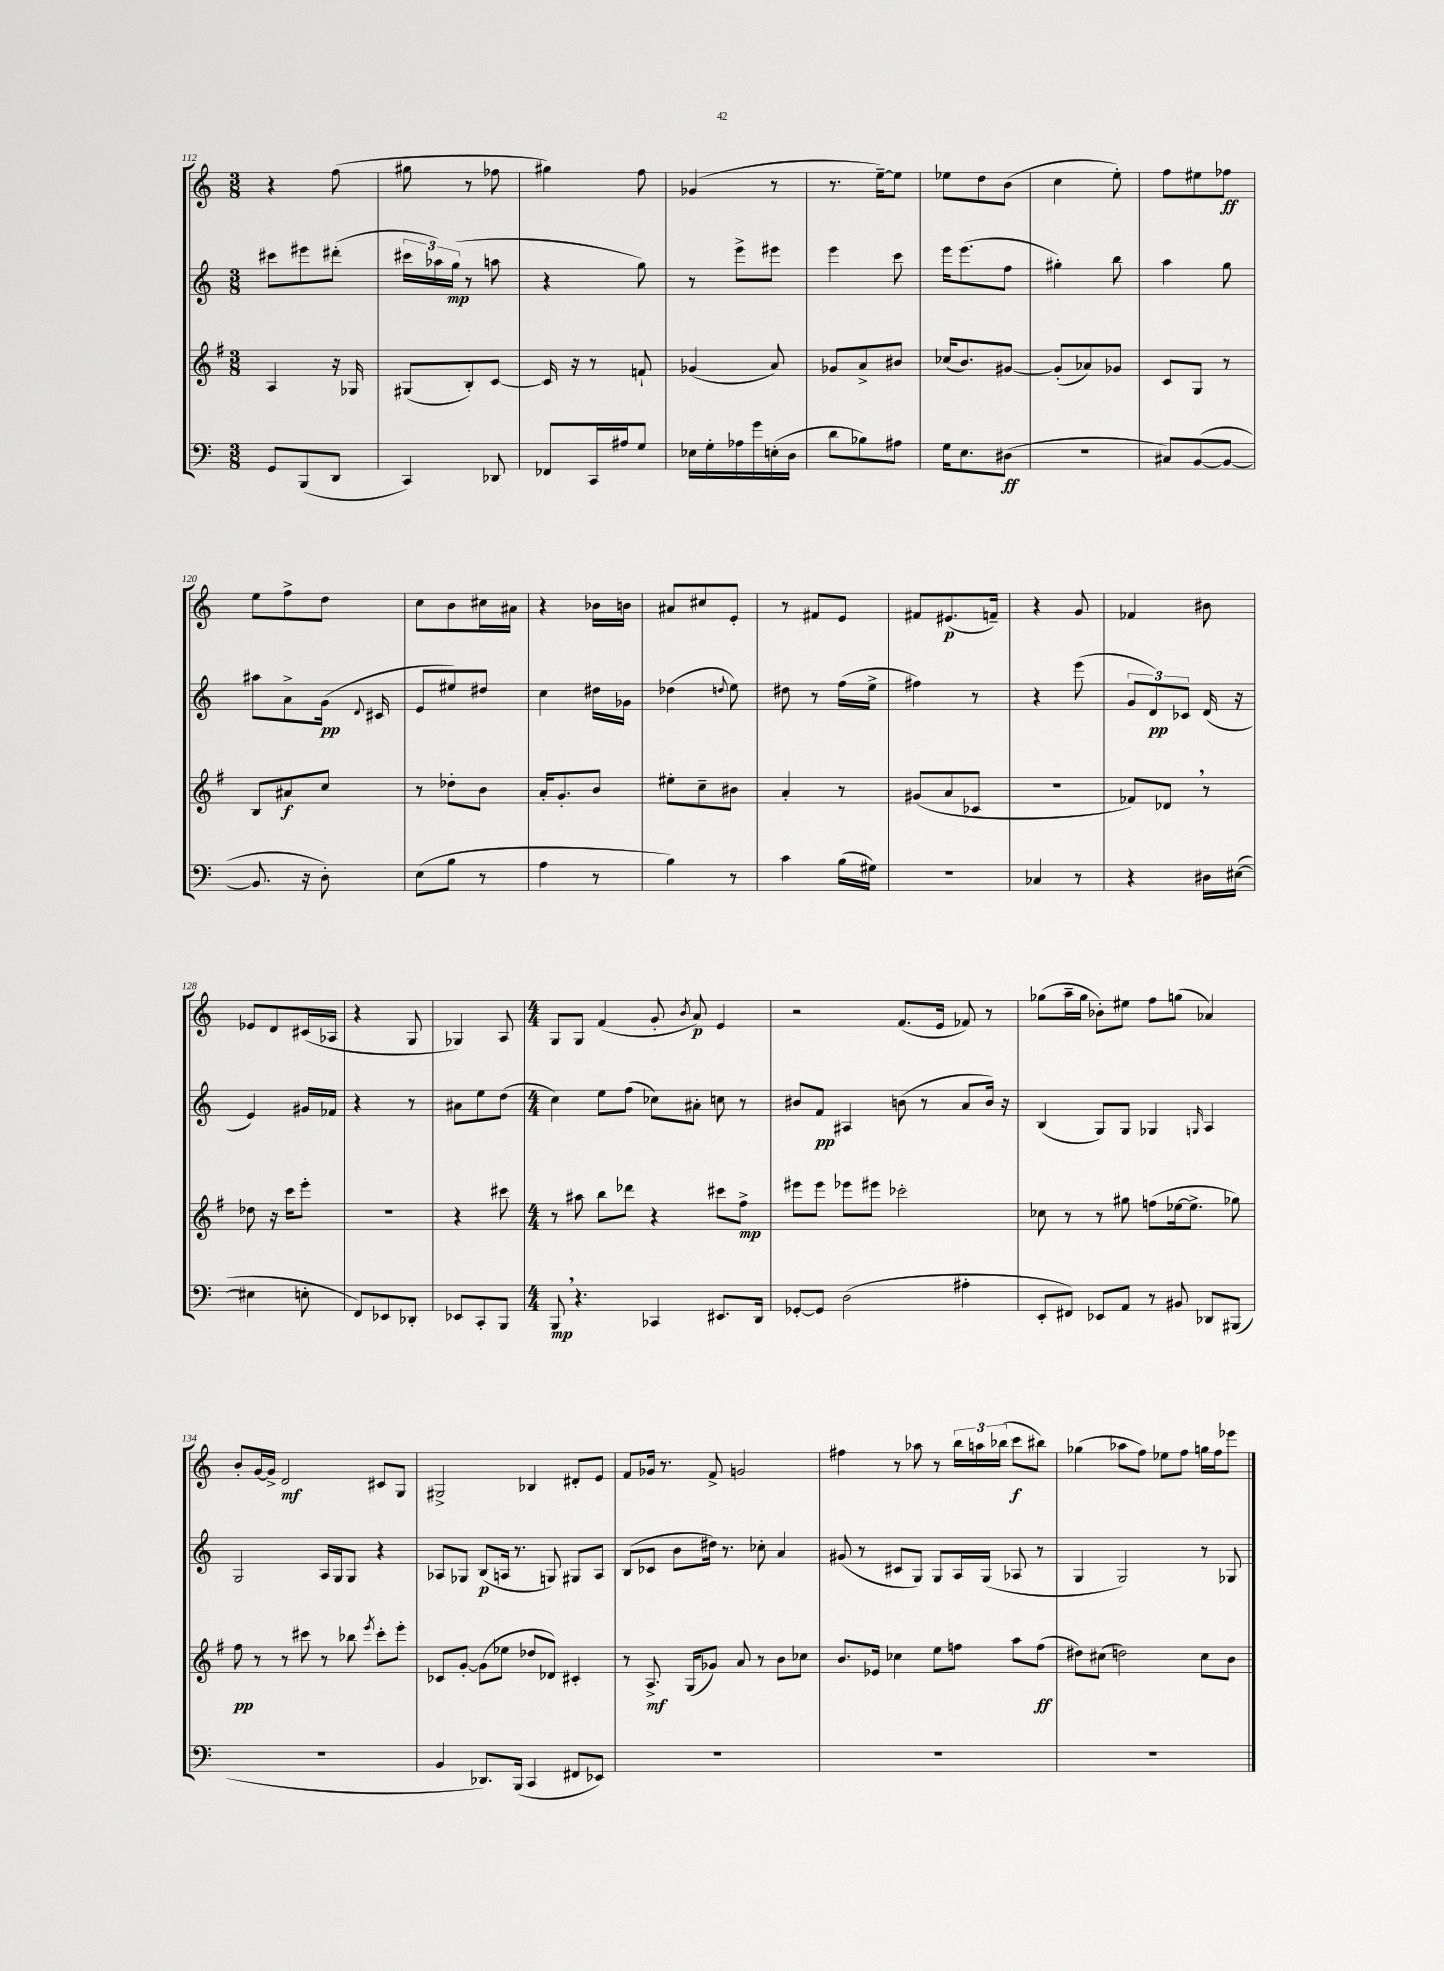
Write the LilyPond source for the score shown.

<<
\new StaffGroup <<
\new Staff = "s0" {
    \clef treble \key c \major \numericTimeSignature \time 3/8
    \autoBeamOff r4 f''8( |
    gis''8 r8 fes''8 |
    gis''4) f''8 |
    ges'4( r8 |
    r8. e''16[~--) e''8] |
    ees''8[ d''8 b'8]( |
    c''4 e''8-.) |
    f''8[ eis''8 fes''8]\ff |
    e''8[ f''8-> d''8] |
    c''8[ b'8 cis''16 ais'16] |
    r4 bes'16[ b'16] |
    ais'8[ cis''8 e'8]-. |
    r8 fis'8[ e'8] |
    fis'8[ eis'8.\p( f'16]--) |
    r4 g'8 |
    fes'4 bis'8 |
    ees'8[ d'8 cis'16( aes16] |
    r4 g8 |
    ges4) a8 |
    \numericTimeSignature \time 4/4 g8[ g8] f'4( g'8-. \acciaccatura { b'8 } a'8\p) e'4 |
    r2 f'8.[( e'16] fes'8) r8 |
    ges''8[( a''16-- ges''16] bes'8[-.) eis''8] f''8[ g''8]( aes'4) |
    b'8[-. g'16~ g'16]-> d'2\mf cis'8[ g8] |
    gis2-> bes4 dis'8[-. e'8] |
    f'8[ ges'16] r8. f'8-> g'2 |
    fis''4 r8 aes''8 r8 \tuplet 3/2 { b''16[ a''16 bes''16]( } c'''8[\f bis''8]) |
    ges''4( aes''8[ f''8]) ees''8[ f''8] g''16[ f''16 ees'''8] \bar "|." |
}
\new Staff = "s1" {
    \clef treble \key c \major \numericTimeSignature \time 3/8
    \autoBeamOff cis'''8[ eis'''8 dis'''8]-.( |
    \tuplet 3/2 { cis'''16[ aes''16) g''16]\mp( } r8 a''8 |
    r4 g''8) |
    r8 e'''8[-> eis'''8] |
    e'''4 c'''8 |
    e'''16[ e'''8.( f''8] |
    gis''4-.) b''8 |
    a''4 g''8 |
    ais''8[ a'8-> g'16]\pp( \appoggiatura { d'8 } cis'16 |
    e'8[ eis''8) dis''8] |
    c''4 dis''16[ ges'16] |
    des''4( \appoggiatura { d''8 } e''8) |
    dis''8 r8 f''16[( e''16]-> |
    fis''4) r8 |
    r4 e'''8( |
    \tuplet 3/2 { g'8[ d'8\pp) ces'8] } d'16( r16 |
    e'4) gis'16[ fes'16] |
    r4 r8 |
    ais'8[ e''8 d''8]( |
    \numericTimeSignature \time 4/4 c''4) e''8[ f''8]( ces''8[) ais'8]-. c''8 r8 |
    bis'8[ f'8]\pp ais4 b'8( r8 a'8[ b'16]) r16 |
    b4( g8[) g8] ges4 \grace { g16 } a4 |
    g2 a16[ g16 g8] r4 |
    aes8[ ges8] b8[\p( a16] r8. g8) gis8[ a8] |
    b8[( ces'8] b'8[ dis''16]) r8. ces''8-. a'4 |
    gis'8( r8 cis'8[ g8]) g8[ a16 g16]( aes8 r8 |
    g4 g2) r8 ges8 \bar "|." |
}
\new Staff = "s2" {
    \clef treble \key g \major \numericTimeSignature \time 3/8
    \autoBeamOff a4 r16 ges16 |
    gis8[( b8-.) c'8]~ |
    c'16 r16 r8 f'8-! |
    ges'4( a'8) |
    ges'8[ a'8-> bis'8] |
    ces''16[( b'8.) gis'8]~ |
    gis'8[-.( aes'8) ges'8] |
    c'8[ g8] r8 |
    b8[ ais'8\f c''8] |
    r8 des''8[-. b'8] |
    a'16[-. g'8.-. b'8] |
    eis''8[-. c''8-- bis'8] |
    a'4-. r8 |
    gis'8[( a'8 ces'8] |
    R4. |
    fes'8[) des'8] \breathe r8 |
    des''8 r16 c'''16[ e'''8]-. |
    R4. |
    r4 cis'''8 |
    \numericTimeSignature \time 4/4 r8 ais''8 b''8[ des'''8] r4 cis'''8[ fis''8]->\mp |
    eis'''8[ eis'''8] ees'''8[ eis'''8] ces'''2-. |
    ces''8 r8 r8 gis''8 f''8[( ees''16~ ees''8.]-> ges''8) |
    fis''8\pp r8 r8 cis'''8 r8 bes''8 \acciaccatura { e'''8 } cis'''8[-. e'''8]-. |
    ces'8[ g'8]~-. g'8[( ees''8] des''8[ des'8]) cis'4-. |
    r8 a8.->\mf g16[( ges'8]) a'8 r8 b'8[ ces''8] |
    b'8.[ ees'16] ces''4 e''8[ f''8] a''8[ f''8]\ff( |
    dis''8[) cis''8]( d''2) cis''8[ b'8] \bar "|." |
}
\new Staff = "s3" {
    \clef bass \key c \major \numericTimeSignature \time 3/8
    \autoBeamOff g,8[ b,,8( d,8] |
    c,4) des,8 |
    fes,8[ c,16 ais16 g8] |
    ees16[ g16-. aes16 g'16 e16-.( d16] |
    d'8[ bes8) ais8] |
    g16[ e8. dis8]\ff( |
    R4. |
    cis8[) b,8~( b,8]~ |
    b,8. r16 d8-.) |
    e8[( b8] r8 |
    a4 r8 |
    b4) r8 |
    c'4 b16[( gis16]) |
    R4. |
    ces4 r8 |
    r4 dis16[ eis16]~( |
    eis4 e8-. |
    f,8[) ees,8 des,8]-. |
    ees,8[ c,8-. b,,8] |
    \numericTimeSignature \time 4/4 b,,8\mp \breathe r4. ces,4 eis,8.[ d,16] |
    ges,8[~-. ges,8] d2( ais4-. |
    e,8[-. fis,8]) ees,8[ a,8] r8 bis,8 des,8[ bis,,8]( |
    R1 |
    b,4 des,8.[) b,,16]( c,4 fis,8[ ees,8]) |
    R1 |
    R1 |
    R1 \bar "|." |
}
>>
>>
\layout { \context { \Score currentBarNumber = #112 } }
